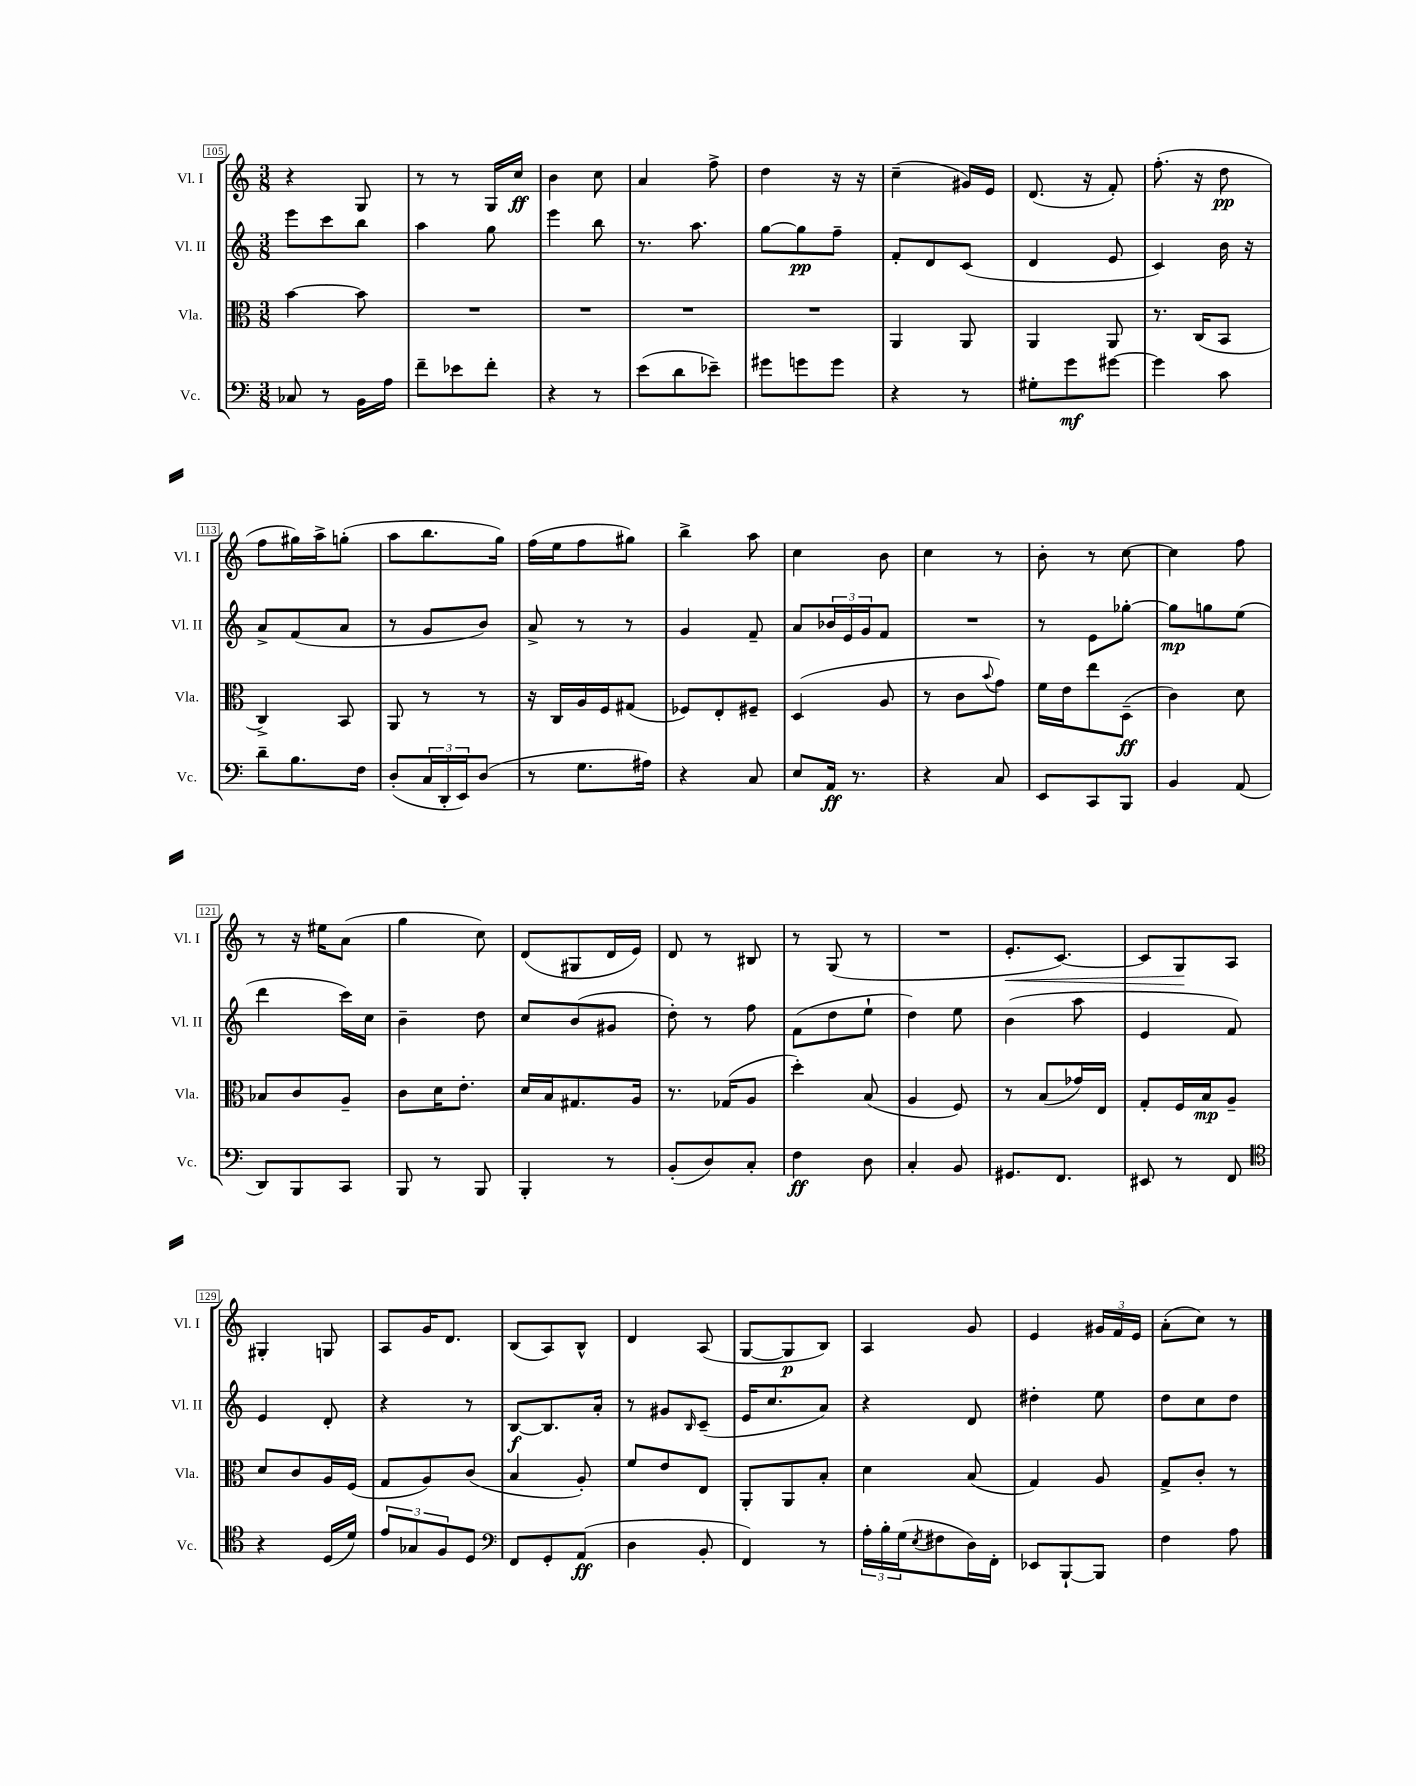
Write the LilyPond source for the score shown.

<<
\new StaffGroup <<
\new Staff = "s0" \with { instrumentName = "Vl. I" shortInstrumentName = "Vl. I" } {
    \clef treble \key c \major \numericTimeSignature \time 3/8
    r4 g8 |
    r8 r8 g16 c''16\ff |
    b'4 c''8 |
    a'4 f''8-> |
    d''4 r16 r16 |
    c''4--( gis'16) e'16 |
    d'8.( r16 f'8-.) |
    f''8.-.( r16 d''8\pp |
    f''8 gis''16) a''16-> g''8-.( |
    a''8 b''8. g''16) |
    f''16( e''16 f''8 gis''8) |
    b''4-> a''8 |
    c''4 b'8 |
    c''4 r8 |
    b'8-. r8 c''8~ |
    c''4 f''8 |
    r8 r16 eis''16 a'8( |
    g''4 c''8) |
    d'8( gis8 d'16 e'16) |
    d'8 r8 bis8 |
    r8 g8( r8 |
    R4. |
    e'8.-.\< c'8.~) |
    c'8 g8\! a8 |
    gis4-. g8 |
    a8 g'16 d'8. |
    b8( a8) b8-^ |
    d'4 a8( |
    g8~ g8\p b8) |
    a4 g'8 |
    e'4 \tuplet 3/2 { gis'16 f'16 e'16 } |
    a'8-.( c''8) r8 \bar "|." |
}
\new Staff = "s1" \with { instrumentName = "Vl. II" shortInstrumentName = "Vl. II" } {
    \clef treble \key c \major \numericTimeSignature \time 3/8
    e'''8 c'''8 b''8 |
    a''4 g''8 |
    e'''4 b''8 |
    r8. a''8. |
    g''8~ g''8\pp f''8-- |
    f'8-. d'8 c'8( |
    d'4 e'8 |
    c'4) b'16 r16 |
    a'8-> f'8( a'8 |
    r8 g'8 b'8) |
    a'8-> r8 r8 |
    g'4 f'8-- |
    a'8 \tuplet 3/2 { bes'16 e'16 g'16 } f'8 |
    R4. |
    r8 e'8 ges''8~-. |
    ges''8\mp g''8 e''8( |
    d'''4 c'''16) c''16 |
    b'4-- d''8 |
    c''8 b'8( gis'8 |
    d''8-.) r8 f''8 |
    f'8( d''8 e''8-! |
    d''4) e''8 |
    b'4( a''8 |
    e'4 f'8) |
    e'4 d'8-. |
    r4 r8 |
    b8~\f b8. a'16-. |
    r8 gis'8 \grace { b16 } c'8--( |
    e'16 c''8. a'8) |
    r4 d'8 |
    dis''4-. e''8 |
    d''8 c''8 d''8 \bar "|." |
}
\new Staff = "s2" \with { instrumentName = "Vla." shortInstrumentName = "Vla." } {
    \clef alto \key c \major \numericTimeSignature \time 3/8
    b'4~ b'8 |
    R4. |
    R4. |
    R4. |
    R4. |
    a,4 a,8 |
    a,4 a,8 |
    r8. c16( b,8 |
    c4->) b,8 |
    a,8 r8 r8 |
    r16 c16 a16 f16 gis8( |
    fes8) e8-. fis8-- |
    d4( a8 |
    r8 c'8 \appoggiatura { b'8 } g'8) |
    f'16 e'16 e''8 d8--\ff( |
    c'4) d'8 |
    bes8 c'8 a8-- |
    c'8 d'16 e'8.-. |
    d'16 b16 gis8. a16 |
    r8. ges16( a8 |
    d''4-.) b8( |
    a4 f8) |
    r8 b8( ges'16) e16 |
    g8-. f16 b16\mp a8-- |
    d'8 c'8 a16 f16( |
    g8 a8) c'8( |
    b4 a8-.) |
    f'8 e'8 e8 |
    a,8-. a,8 b8-. |
    d'4 b8( |
    g4) a8 |
    g8-> c'8-. r8 \bar "|." |
}
\new Staff = "s3" \with { instrumentName = "Vc." shortInstrumentName = "Vc." } {
    \clef bass \key c \major \numericTimeSignature \time 3/8
    ces8 r8 b,16 a16 |
    f'8-- ees'8 f'8-. |
    r4 r8 |
    e'8( d'8 ees'8--) |
    gis'8 g'8 g'8 |
    r4 r8 |
    gis8-. g'8\mf gis'8~ |
    gis'4 c'8 |
    d'8-- b8. f16 |
    d8-.( \tuplet 3/2 { c16 d,16-. e,16) } d8( |
    r8 g8. ais16) |
    r4 c8 |
    e8 a,16\ff r8. |
    r4 c8 |
    e,8 c,8 b,,8 |
    b,4 a,8( |
    d,8) b,,8 c,8 |
    b,,8 r8 b,,8 |
    b,,4-. r8 |
    b,8-.( d8) c8-. |
    f4\ff d8 |
    c4-. b,8 |
    gis,8. f,8. |
    eis,8 r8 f,8 |
    \clef tenor r4 d16( d'16) |
    \tuplet 3/2 { e'8 ges8 f8 } d8 |
    \clef bass f,8 g,8-. a,8\ff( |
    d4 b,8-. |
    f,4) r8 |
    \tuplet 3/2 { a16-. b16-. g16( } \acciaccatura { e8 } fis8 d16) f,16-. |
    ees,8 b,,8~-! b,,8 |
    f4 a8 \bar "|." |
}
>>
>>
\layout { \context { \Score currentBarNumber = #105 \override BarNumber.stencil = #(make-stencil-boxer 0.1 0.3 ly:text-interface::print) } }
